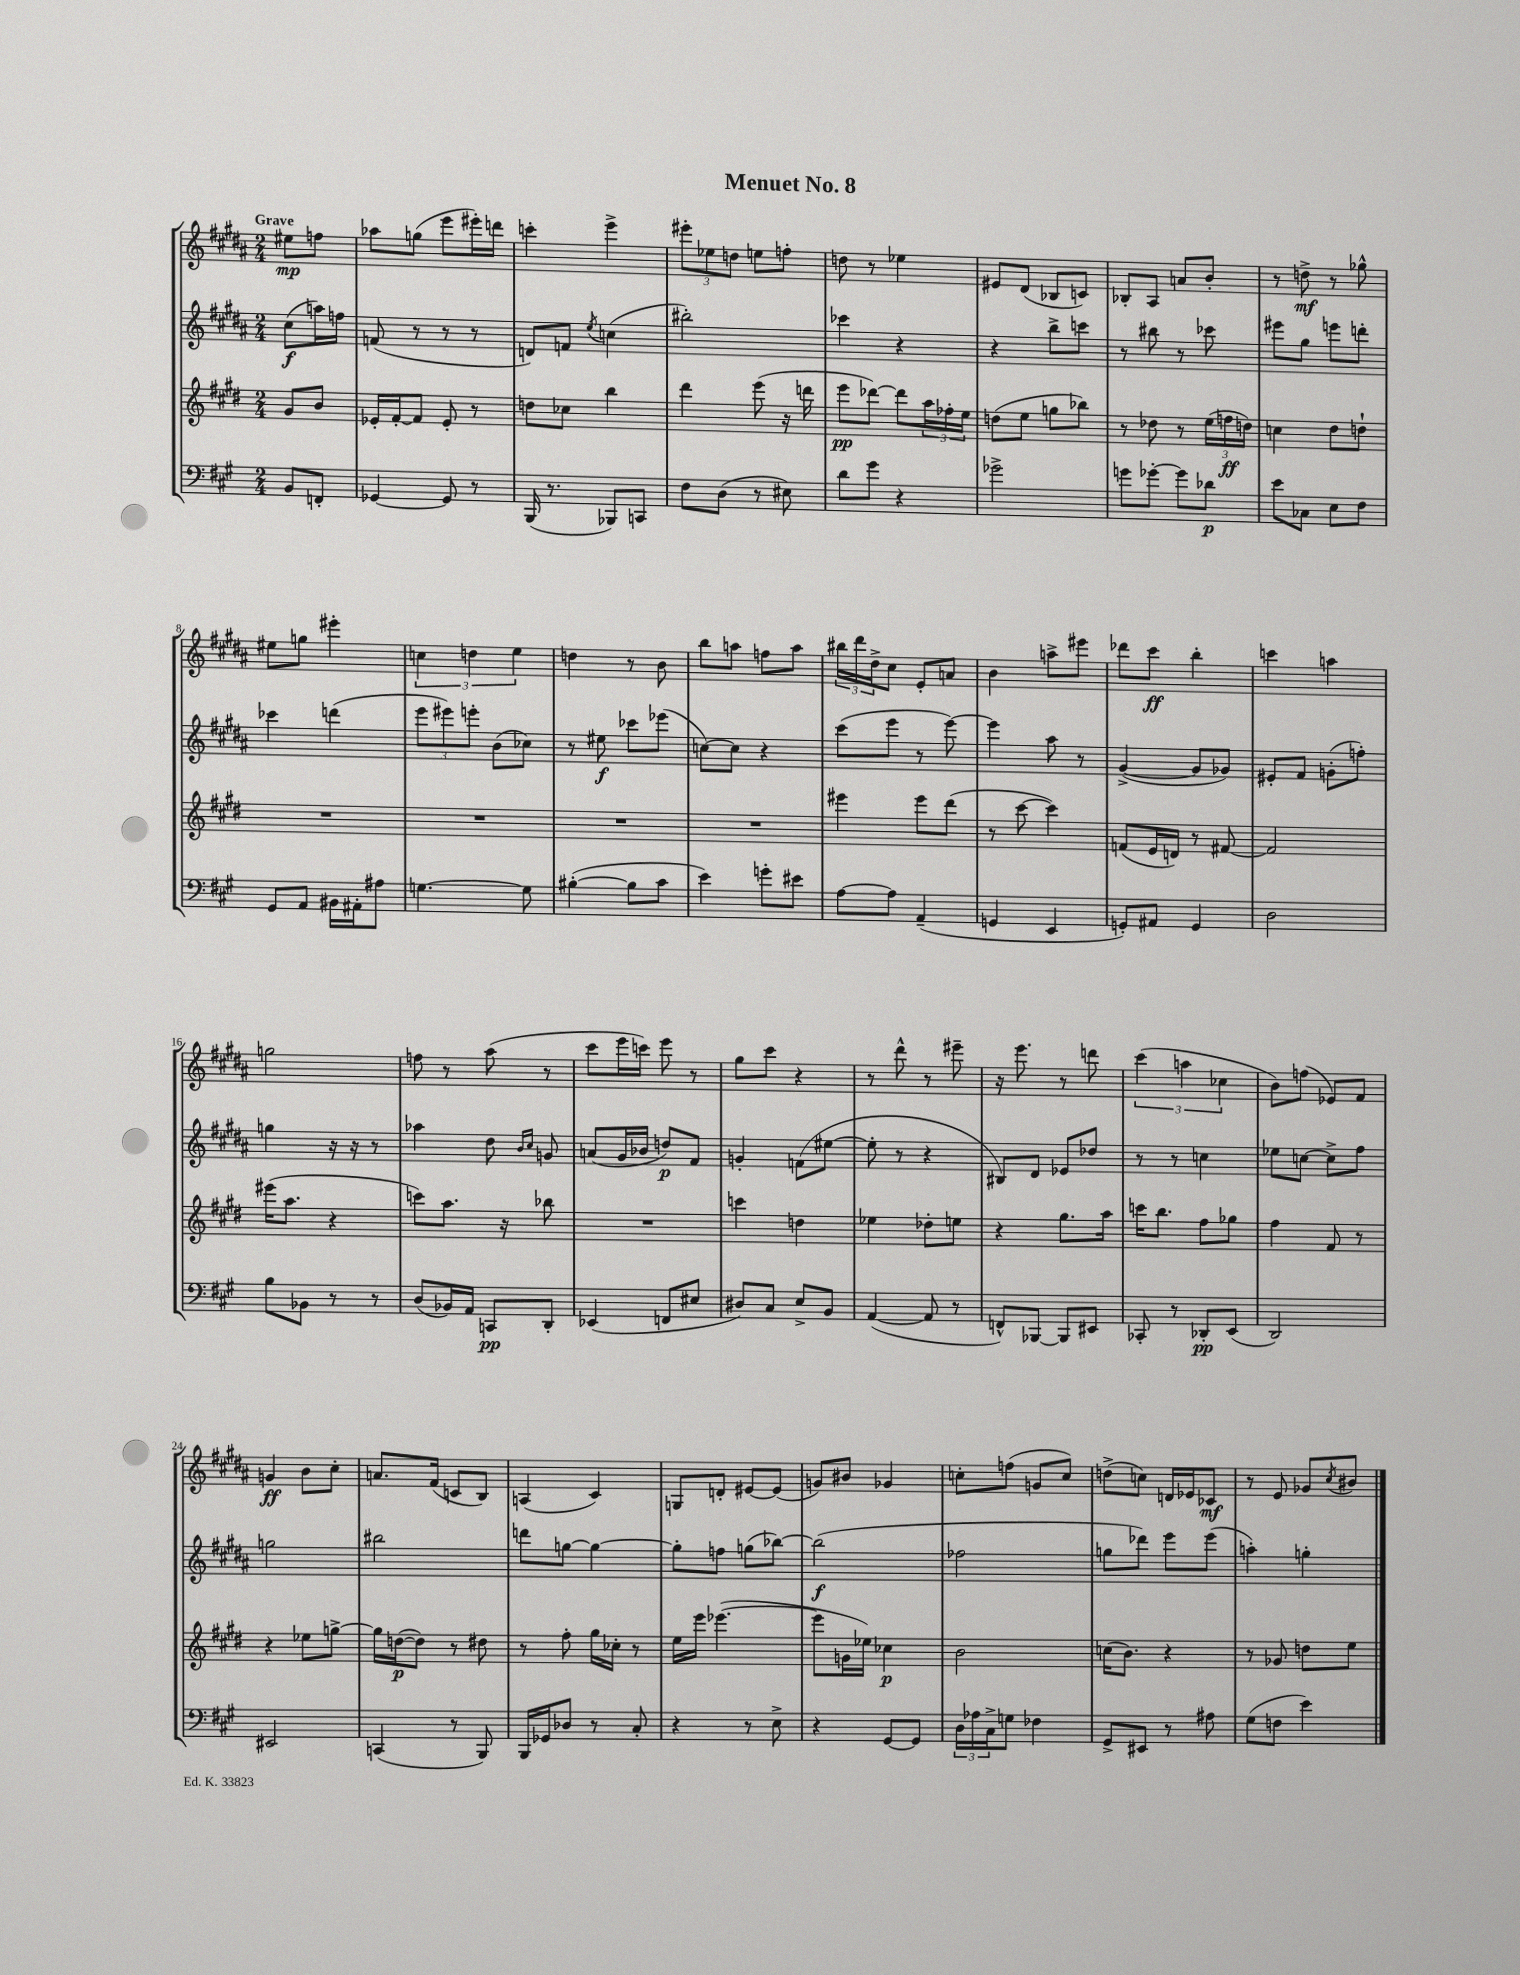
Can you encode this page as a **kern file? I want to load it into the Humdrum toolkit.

**kern	**dynam	**kern	**dynam	**kern	**dynam	**kern	**dynam
*part4	*part4	*part3	*part3	*part2	*part2	*part1	*part1
*staff4	*staff4	*staff3	*staff3	*staff2	*staff2	*staff1	*staff1
*clefF4	*	*clefG2	*	*clefG2	*	*clefG2	*
*k[f#c#g#]	*	*k[f#c#g#d#]	*	*k[f#c#g#d#a#]	*	*k[f#c#g#d#a#]	*
*M2/4	*	*M2/4	*	*M2/4	*	*M2/4	*
=	=	=	=	=	=	=	=
!	!	!	!	!	!	!LO:TX:a:B:t=Grave	!
8BB/L	.	8g#/L	.	(8cc#\L	f	8ee#X\L	mp
8FFn'/J	.	8b/J	.	16aan\L)	.	8ffn\J	.
.	.	.	.	16ffn\JJ	.	.	.
=1	=1	=1	=1	=1	=1	=1	=1
[4GG-X/	.	16e-X'/LL	.	(8fn/	.	8aa-X\L	.
.	.	[16f#'/J	.	.	.	.	.
.	.	8f#/J]	.	8r	.	(8ggn\J	.
8GG-/]	.	8e-'/	.	8r	.	8eee\L	.
8r	.	8r	.	8r	.	16eee#X'\L)	.
.	.	.	.	.	.	16dddn\JJ	.
=2	=2	=2	=2	=2	=2	=2	=2
(16BBB/	.	8ddn\L	.	8dn/L)	.	4cccn'\	.
8.r	.	.	.	.	.	.	.
.	.	8cc-X\J	.	8fn/J	.	.	.
.	.	.	.	8qee/	.	.	.
8BBB-X/L)	.	4bb\	.	(4ccn\	.	4eee^\	.
8CCn/J	.	.	.	.	.	.	.
=3	=3	=3	=3	=3	=3	=3	=3
8F#\L	.	4ddd#\	.	2bb#X'\)	.	12eee#X'\L	.
.	.	.	.	.	.	12ee-X\	.
(8D\J	.	.	.	.	.	.	.
.	.	.	.	.	.	12ddn\J	.
8r	.	(8eee\	.	.	.	8een\L	.
8E#X\)	.	16r	.	.	.	8ffn'\J	.
.	.	16dddn\	.	.	.	.	.
=4	=4	=4	=4	=4	=4	=4	=4
8d\L	.	8eee\L	pp	4ccc-X\	.	8ddn\	.
8g#\J	.	[8ddd-X\J)	.	.	.	8r	.
4r	.	8ddd-\L]	.	4r	.	4ee-X\	.
.	.	24aa\L	.	.	.	.	.
.	.	24ff-X'\	.	.	.	.	.
.	.	24ee\JJ	.	.	.	.	.
=5	=5	=5	=5	=5	=5	=5	=5
2g-X^\	.	(8ddn\L	.	4r	.	8e#X/L	.
.	.	8ee\J	.	.	.	(8d#/J	.
.	.	8ggn\L	.	8bb^\L	.	8B-X/L	.
.	.	8bb-X\J)	.	8cccn\J	.	8cn/J)	.
=6	=6	=6	=6	=6	=6	=6	=6
8gn\L	.	8r	.	8r	.	8B-X'/L	.
[8g-X'\J	.	8dd-X\	.	8bb#X\	.	8A#/J	.
8g-\L]	.	8r	.	8r	.	8an/L	.
8d-X\J	p	(24ee\LL	.	8ccc-X\	.	8b'/J	.
.	.	24ffn\	ff	.	.	.	.
.	.	24ddn\JJ)	.	.	.	.	.
=7	=7	=7	=7	=7	=7	=7	=7
8e\L	.	4ccn\	.	8eee#X\L	.	8r	.
8C-X\J	.	.	.	8gg#\J	.	8ddn^\	mf
8E\L	.	8dd#\L	.	8eeen\L	.	8r	.
8F#\J	.	8ddn`\J	.	8dddn'\J	.	8gg-X^^\	.
!!LO:LB:g=z
=8	=8	=8	=8	=8	=8	=8	=8
8GG#/L	.	2r	.	4ccc-X\	.	8ee#X\L	.
8AA/J	.	.	.	.	.	8ggn\J	.
16BB#X\LL	.	.	.	(4dddn\	.	4eee#X'\	.
16AA#X'\J	.	.	.	.	.	.	.
8A#X\J	.	.	.	.	.	.	.
=9	=9	=9	=9	=9	=9	=9	=9
[4.Gn\	.	2r	.	12eee\L	.	6ccn\	.
.	.	.	.	12eee#X\)	.	.	.
.	.	.	.	12eeen'\J	.	6ddn\	.
.	.	.	.	(8b\L	.	.	.
.	.	.	.	.	.	6ee\	.
8G\]	.	.	.	8cc-X\J)	.	.	.
=10	=10	=10	=10	=10	=10	=10	=10
([4B#X'\	.	2r	.	8r	.	4ddn\	.
.	.	.	.	8ee#X\	f	.	.
8B#\L]	.	.	.	8ccc-X\L	.	8r	.
8c#\J	.	.	.	(8eee-X\J	.	8b\	.
=11	=11	=11	=11	=11	=11	=11	=11
4e\)	.	2r	.	[8ccn\L)	.	8bb\L	.
.	.	.	.	8cc\J]	.	8aan\J	.
8gn'\L	.	.	.	4r	.	8ffn\L	.
8e#X\J	.	.	.	.	.	8aa\J	.
=12	=12	=12	=12	=12	=12	=12	=12
[8A\L	.	4eee#X\	.	(8ccc#\L	.	24bb#X\LL	.
.	.	.	.	.	.	24ddd#\	.
.	.	.	.	.	.	24dd#^\J	.
8A\J]	.	.	.	8eee\J	.	8cc#\J	.
(4AA~/	.	8eee#\L	.	8r	.	8e'/L	.
.	.	(8ddd#\J	.	[8eee\)	.	8an/J	.
=13	=13	=13	=13	=13	=13	=13	=13
4GGn/	.	8r	.	4eee\]	.	4b\	.
.	.	[8ccc#\	.	.	.	.	.
4EE/	.	4ccc#\])	.	8aa#\	.	8aan^\L	.
.	.	.	.	8r	.	8eee#X\J	.
=14	=14	=14	=14	=14	=14	=14	=14
8GGn'/L)	.	(8fn/L	.	([4g#^/	.	8ddd-X\L	.
8AA#X/J	.	16e/L	.	.	.	8ccc#\J	ff
.	.	16dn/JJ)	.	.	.	.	.
4GG/	.	8r	.	8g#/L]	.	4bb'\	.
.	.	[8f#X/	.	8g-X/J)	.	.	.
=15	=15	=15	=15	=15	=15	=15	=15
2D\	.	2f#/]	.	8e#X'/L	.	4cccn\	.
.	.	.	.	8f#/J	.	.	.
.	.	.	.	(8gn'\L	.	4aan\	.
.	.	.	.	8ffn'\J)	.	.	.
!!LO:LB:g=z
=16	=16	=16	=16	=16	=16	=16	=16
8B\L	.	(16eee#X\KL	.	4ggn\	.	2ggn\	.
.	.	8.aa\J	.	.	.	.	.
8BB-X\J	.	.	.	.	.	.	.
8r	.	4r	.	16r	.	.	.
.	.	.	.	16r	.	.	.
8r	.	.	.	8r	.	.	.
=17	=17	=17	=17	=17	=17	=17	=17
(8D/L	.	8cccn\L)	.	4aa-X\	.	8ffn\	.
16BB-X/L)	.	8.aa\J	.	.	.	8r	.
16AA/JJ	.	.	.	.	.	.	.
8CCn/L	pp	.	.	8dd#\	.	(8aa#\	.
.	.	16r	.	.	.	.	.
.	.	.	.	16qqb/LL	.	.	.
.	.	.	.	16qqcc#/JJ	.	.	.
8DD'/J	.	8bb-X\	.	8gn/	.	8r	.
=18	=18	=18	=18	=18	=18	=18	=18
(4EE-X/	.	2r	.	(8an/L	.	8ccc#\L	.
.	.	.	.	16g#/L	.	16eee\L	.
.	.	.	.	16b-X/JJ	.	16cccn\JJ)	.
8FFn/L	.	.	.	8ddn/L)	p	8eee\	.
8E#X/J	.	.	.	8f#/J	.	8r	.
=19	=19	=19	=19	=19	=19	=19	=19
8D#X/L)	.	4cccn\	.	4gn'/	.	8gg#\L	.
8C#/J	.	.	.	.	.	8ccc#\J	.
8E^/L	.	4ddn\	.	(8fn\L	.	4r	.
8BB/J	.	.	.	[8ee#X\J	.	.	.
=20	=20	=20	=20	=20	=20	=20	=20
([4AA/	.	4ee-X\	.	8ee#'\]	.	8r	.
.	.	.	.	8r	.	8ddd#^^\	.
8AA/]	.	8dd-X'\L	.	4r	.	8r	.
8r	.	8een\J	.	.	.	8eee#X~\	.
=21	=21	=21	=21	=21	=21	=21	=21
8FFn^^/L)	.	4r	.	8B#X/L)	.	16r	.
.	.	.	.	.	.	8.eee\	.
[8BBB-X/J	.	.	.	8d#/J	.	.	.
8BBB-/L]	.	8.gg#\L	.	8e-X/L	.	8r	.
8EE#X/J	.	.	.	8dd-X/J	.	8dddn\	.
.	.	16aa\Jk	.	.	.	.	.
=22	=22	=22	=22	=22	=22	=22	=22
8CC-X'/	.	16cccn\KL	.	8r	.	(6ccc#\	.
.	.	8.bb\J	.	.	.	.	.
8r	.	.	.	8r	.	.	.
.	.	.	.	.	.	6aan\	.
8DD-X'/L	pp	8ff#\L	.	4ccn\	.	.	.
.	.	.	.	.	.	6cc-X\	.
(8EE/J	.	8gg-X\J	.	.	.	.	.
=23	=23	=23	=23	=23	=23	=23	=23
2DD/)	.	4ff#\	.	8ee-X\L	.	8b\L)	.
.	.	.	.	[8ccn\J	.	(8ffn\J	.
.	.	8f#/	.	8cc^\L]	.	8e-X/L)	.
.	.	8r	.	8ff#\J	.	8f#/J	.
!!LO:LB:g=z
=24	=24	=24	=24	=24	=24	=24	=24
2EE#X/	.	4r	.	2ggn\	.	4gn/	ff
.	.	8ee-X\L	.	.	.	8b\L	.
.	.	[8ggn^\J	.	.	.	8cc#'\J	.
=25	=25	=25	=25	=25	=25	=25	=25
(4CCn/	.	16gg\LL]	.	2bb#X\	.	8.an/L	.
.	.	([16ddn\J	p	.	.	.	.
.	.	8dd\J])	.	.	.	.	.
.	.	.	.	.	.	(16f#/Jk	.
8r	.	8r	.	.	.	8cn/L	.
8BBB/)	.	8dd#X\	.	.	.	8B/J)	.
=26	=26	=26	=26	=26	=26	=26	=26
16BBB/LL	.	8r	.	8dddn\L	.	(4An/	.
16GG-X/J	.	.	.	.	.	.	.
8D-X/J	.	8ff#'\	.	[8ggn\J	.	.	.
8r	.	16gg#\LL	.	4gg\_	.	4c#/)	.
.	.	16cc-X'\JJ	.	.	.	.	.
8C#'/	.	8r	.	.	.	.	.
=27	=27	=27	=27	=27	=27	=27	=27
4r	.	16ee\LL	.	8gg'\L]	.	8Gn/L	.
.	.	16eee\JJ	.	.	.	.	.
.	.	([4.eee-X\	.	8ffn\J	.	8dn'/J	.
8r	.	.	.	(8ggn\L	.	[8e#X/L	.
8E^\	.	.	.	[8bb-X\J)	.	(8e#/J]	.
=28	=28	=28	=28	=28	=28	=28	=28
4r	.	8eee-\L]	.	(2bb-\]	f	8gn/L)	.
.	.	16gn\L	.	.	.	8b#X/J	.
.	.	16ee-X\JJ)	.	.	.	.	.
[8GG#/L	.	4cc-X\	p	.	.	4g-X/	.
8GG#/J]	.	.	.	.	.	.	.
=29	=29	=29	=29	=29	=29	=29	=29
24D\LL	.	2b\	.	2ff-X\	.	8ccn'\L	.
24A-X\	.	.	.	.	.	.	.
24C#^\J	.	.	.	.	.	.	.
8Gn\J	.	.	.	.	.	(8ffn\J	.
4F-X\	.	.	.	.	.	8gn/L	.
.	.	.	.	.	.	8cc/J)	.
=30	=30	=30	=30	=30	=30	=30	=30
8GG#^/L	.	(16ccn\KL	.	8ggn\L	.	(8ddn^\L	.
.	.	8.b\J)	.	.	.	.	.
8EE#X/J	.	.	.	8ddd-X\J)	.	8ccn\J)	.
8r	.	4r	.	8eee\L	.	16dn/LL	.
.	.	.	.	.	.	16e-X/J	.
8A#X\	.	.	.	(8eee\J	.	8c-X/J	mf
=31	=31	=31	=31	=31	=31	=31	=31
(8G#\L	.	8r	.	4aan'\)	.	8r	.
8Fn\J	.	8g-X/	.	.	.	8e/	.
4e\)	.	8ddn\L	.	4ggn'\	.	8g-X/L	.
.	.	.	.	.	.	8qcc#/	.
.	.	8ee\J	.	.	.	8b#X/J	.
==	==	==	==	==	==	==	==
*-	*-	*-	*-	*-	*-	*-	*-
